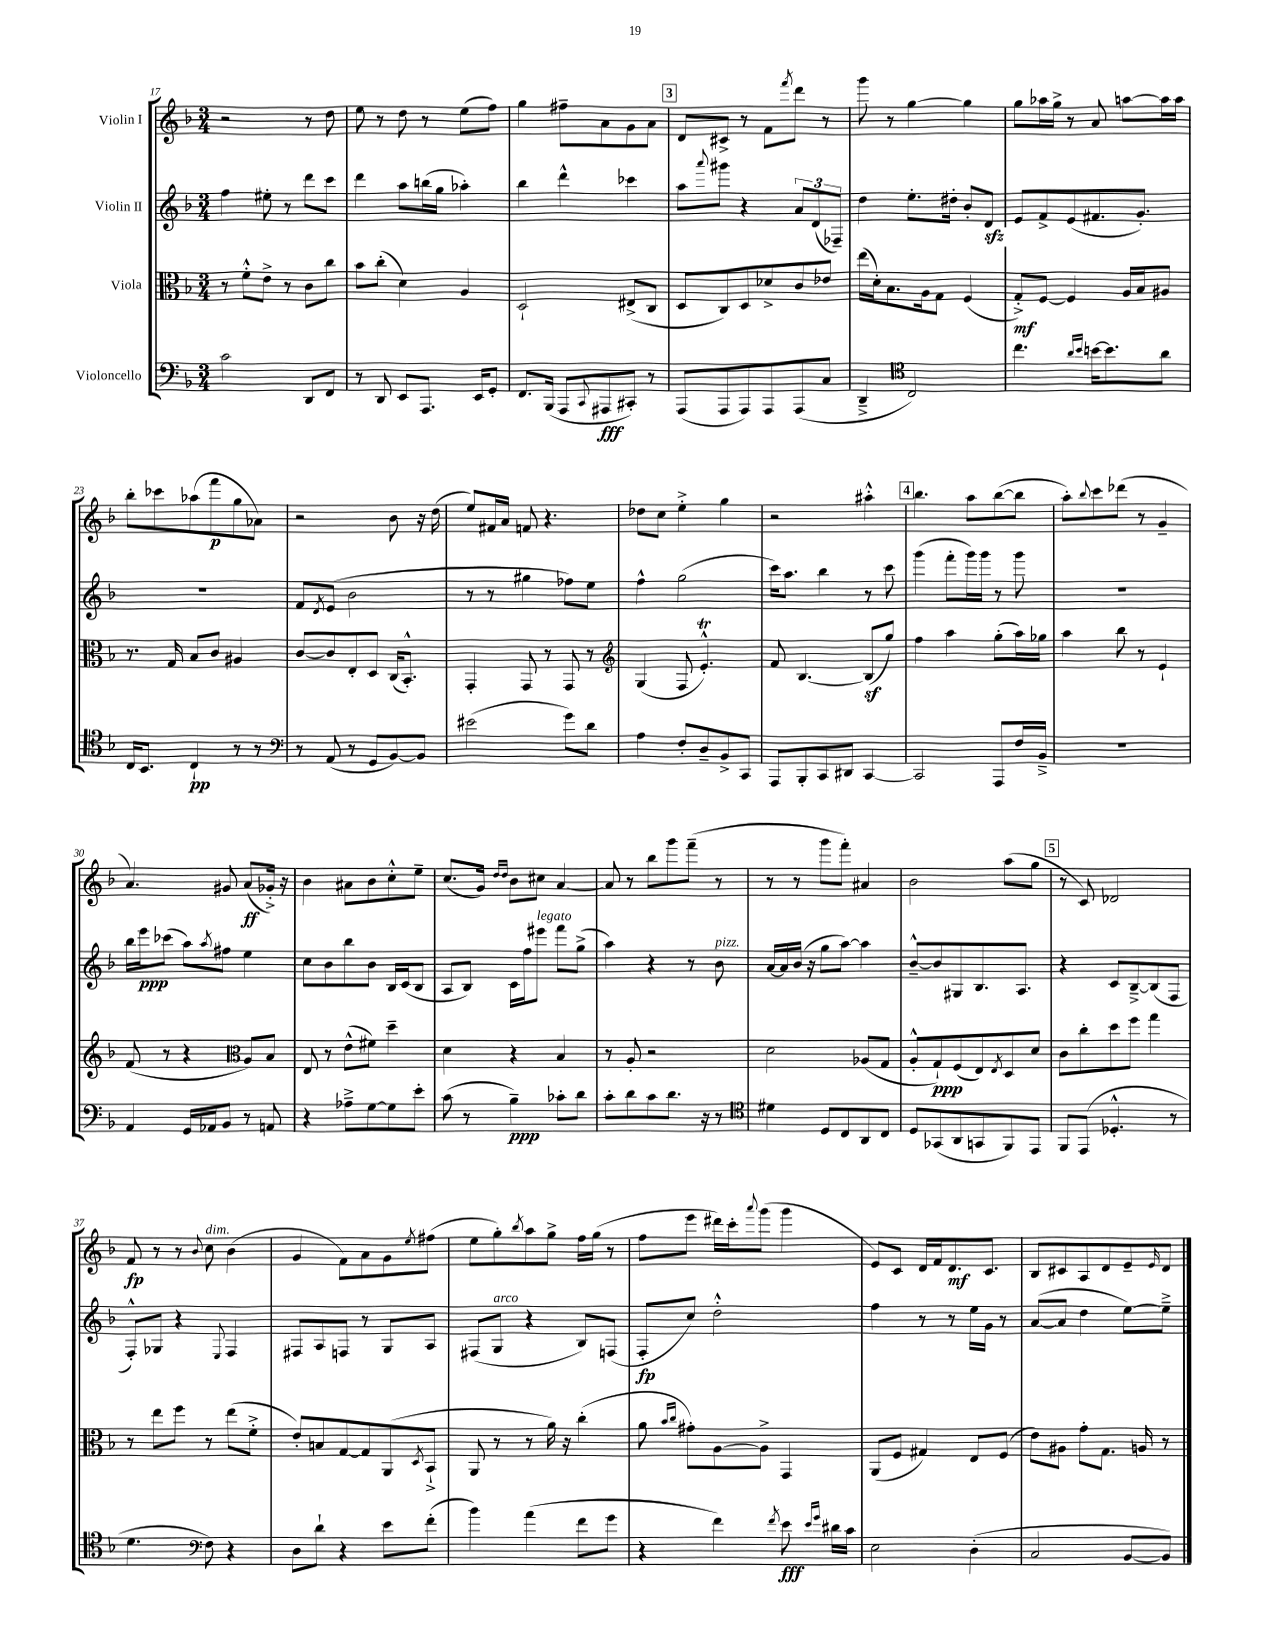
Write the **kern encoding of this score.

**kern	**kern	**kern	**kern
*staff4	*staff3	*staff2	*staff1
*clefF4	*clefC3	*clefG2	*clefG2
*k[b-]	*k[b-]	*k[b-]	*k[b-]
*M3/4	*M3/4	*M3/4	*M3/4
2c	8r	4ff	2r
.	8f'^^	.	.
.	8e^	8ee#'	.
.	8r	8r	.
8DD	8c	8ddd	8r
8FF	8cc	8ccc	8dd
=	=	=	=
8r	8b-	4ddd	8ee
8DD	(8cc'	.	8r
8EE	4d)	8aa	8dd
8.AAA	.	(16bb	8r
.	.	16gg	.
.	4A	4aa-')	(8ee
16EE	.	.	.
8GG'	.	.	8ff)
=	=	=	=
8.FF	2D`	4bb-	4gg
(16BBB-	.	.	.
8AAA	.	4ddd^^	8ff#~
8qqCC	.	.	.
8AAA#	.	.	8a
8CC#')	(8E#^	4ccc-	8g
8r	8C	.	8a
=	=	=	=
(8AAA	8D	8aa	8d
.	.	8qqaaa	.
8AAA	8C)	8ggg#	8c#^
8AAA)	8D	4r	8r
8AAA	8d-^	.	8f
.	.	.	8qfff
(8AAA	8c	12a	8ddd
.	.	(12d	.
8C	8e-	.	8r
.	.	12F-~)	.
=	=	=	=
4DD~^	(16ee	4dd	8ggg
.	16d')	.	.
.	8.B-	.	8r
*clefC4	*	*	*
2C)	.	8.ee'	[4gg
.	16A	.	.
.	8G	.	.
.	.	16dd#'	.
.	(4F	8b-'	4gg]
.	.	8d	.
=	=	=	=
4.cc	8G'^)	8e	8gg
.	[8F	8f^	16aa-
.	.	.	16gg^
.	4F]	(8e	8r
16qqa	.	.	.
16qqb-	.	.	.
[16b	.	8.f#	8a
8.b]	.	.	.
.	16A	.	[8aa
.	16B-	8.g')	.
8a	8A#	.	16aa]
.	.	.	16aa
=	=	=	=
16C	8.r	2.r	8bb-'
8.BB-	.	.	.
.	.	.	8ccc-
.	16G	.	.
4C`	8B-	.	(8aa-
.	8c	.	8fff
8r	4A#	.	8gg
8r	.	.	8a-)
=	=	=	=
*clefF4	*	*	*
8r	[8c	8f	2r
.	.	8qd	.
(8AA	8c]	(8e	.
8r	8E'	2b-	.
8GG	8D	.	.
[8BB-)	(16C	.	8b-
.	8.BB-'^^)	.	.
8BB-]	.	.	16r
.	.	.	(16dd
=	=	=	=
(2e#	4GG'	8r	8ee)
.	.	8r	16f#
.	.	.	16a
.	8GG	4gg#	8f
.	8r	.	4.r
8g)	8GG	8ff-)	.
8d	8r	8ee	.
=	=	=	=
*	*clefG2	*	*
4A	(4G	4ff^^	8dd-
.	.	.	8cc
8F'	8F	(2gg	4ee'^
8D~	4.e'^^)	.	.
8BB-^	.	.	4gg
8CC	.	.	.
=	=	=	=
8AAA	8f	16ccc)	2r
.	.	8.aa	.
8BBB-'	[4.B-	.	.
8CC	.	4bb-	.
8DD#	.	.	.
[4CC	(8B-]	8r	4aa#'^^
.	8gg)	8ccc	.
=	=	=	=
2CC]	4ff	(4ggg	4.bb-
.	4aa	8fff'	.
.	.	16ggg)	8aa
.	.	16ggg	.
8AAA	(8gg'	8r	([8bb-
16F	16aa)	8ggg	8bb-]
16BB-~^	16gg-	.	.
=	=	=	=
2.r	4aa	2.r	8aa')
.	.	.	8qqbb-
.	.	.	8ccc
.	8bb-	.	(8ddd-
.	8r	.	8r
.	4e`	.	4g~
=	=	=	=
4AA	(8f	16bb-	4.a)
.	.	16eee	.
.	8r	(8ccc-	.
16GG	4r	8aa)	.
16AA-	.	.	.
.	.	8qaa	.
8BB-	.	8ff#	8g#
*	*clefC3	*	*
8r	8A)	4ee	(8a
8AA	8B-	.	16g-'^)
.	.	.	16r
=	=	=	=
4r	8E	8cc	4b-
.	8r	8b-	.
8A-~^	(8e^^	8bb-	8a#
[8G	8f#)	8b-	8b-
8G]	4dd~	16B-	8cc'^^
.	.	(16c	.
8e'	.	8B-	8ee~
=	=	=	=
(8c	4d	8A	(8.cc
8r	.	8B-)	.
.	.	.	16g)
.	.	.	16qqdd
.	.	.	16qqdd
4B-~)	4r	16c	8b-
.	.	16ff	.
.	.	8eee#	8cc#
8c-'	4B-	8fff	[4a
8d	.	(8gg^	.
=	=	=	=
8c'	8r	4aa)	8a]
8d	8A'	.	8r
8c	2r	4r	8bb-
8.d	.	.	8ggg
.	.	8r	(8fff~
16r	.	.	.
8r	.	8b-	8r
=	=	=	=
*clefC4	*	*	*
4d#	2d	[16a	8r
.	.	16a]	.
.	.	(16b-	8r
.	.	16r	.
8D	.	8gg	8ggg
8C	.	[8aa)	8fff')
8AA	(8A-	4aa]	4a#
8C	8G	.	.
=	=	=	=
8D	8A'^^	[8b-~^^	2b-
(8GG-	8G`)	8b-]	.
8AA	(8F	8G#	.
8GG	8E)	8.B-	.
.	8qE	.	.
8FF)	8D	.	(8aa
.	.	8.A	.
8EE	8d	.	8gg
=	=	=	=
8FF	8c	4r	8r
(8EE	8cc'	.	8c)
4.D-'^^	8dd	8c	2d-
.	8ff	[8B-~^	.
.	4gg	(8B-]	.
8r	.	8F	.
=	=	=	=
4.d	8r	8F'^^)	8f
.	8ee	8G-	8r
.	8ff	4r	8r
*clefF4	*	*	*
.	.	.	8qqb-
8F)	8r	.	8cc
.	.	8qqE	.
4r	(8ee	4F	(4b-
.	8f'^	.	.
=	=	=	=
8D	8e')	8F#	4g
8d`	8B	8A	.
4r	[8G	8F	8f)
.	8G]	8r	8a
8e	(8AA	8G	8g
.	8qD	.	8qee
(8f'	8BB-`^	8A	(8ff#
=	=	=	=
4b-)	8AA	(8F#	8ee
.	8r	8G	8gg')
.	.	.	8qbb-
(4a	8r	4r	8aa
.	16a)	.	8gg^
.	16r	.	.
8f	(4cc'	8B-)	16ff
.	.	.	(16gg
8g	.	(8F	8r
=	=	=	=
4r	8a	8F'	8ff
.	16qqb-	.	.
.	16qqcc	.	.
.	8g#')	8cc)	8eee
4f)	[8A	2dd'^^	16ddd#)
.	.	.	16ccc'
.	.	.	8qqaaa
.	8A^]	.	(8ggg
8qf	.	.	.
8e	4GG	.	4ggg
16qqe	.	.	.
16qqg	.	.	.
16d#	.	.	.
16c	.	.	.
=	=	=	=
2E	(8AA	4ff	8e)
.	8F	.	8c
.	4G#)	8r	16d
.	.	.	16f
.	.	8r	8.d
(4D'	8E	16ee	.
.	.	16g	8.c
.	(8F	8r	.
=	=	=	=
2C	8e)	([8a	8B-
.	8A#	8a]	8c#
.	8g'	4dd	8A
.	8.G	.	8d
[8BB-	.	[8ee)	8e~
.	16A	.	.
.	.	.	16qqe
8BB-])	8r	8ee~^]	8d
==	==	==	==
*-	*-	*-	*-
